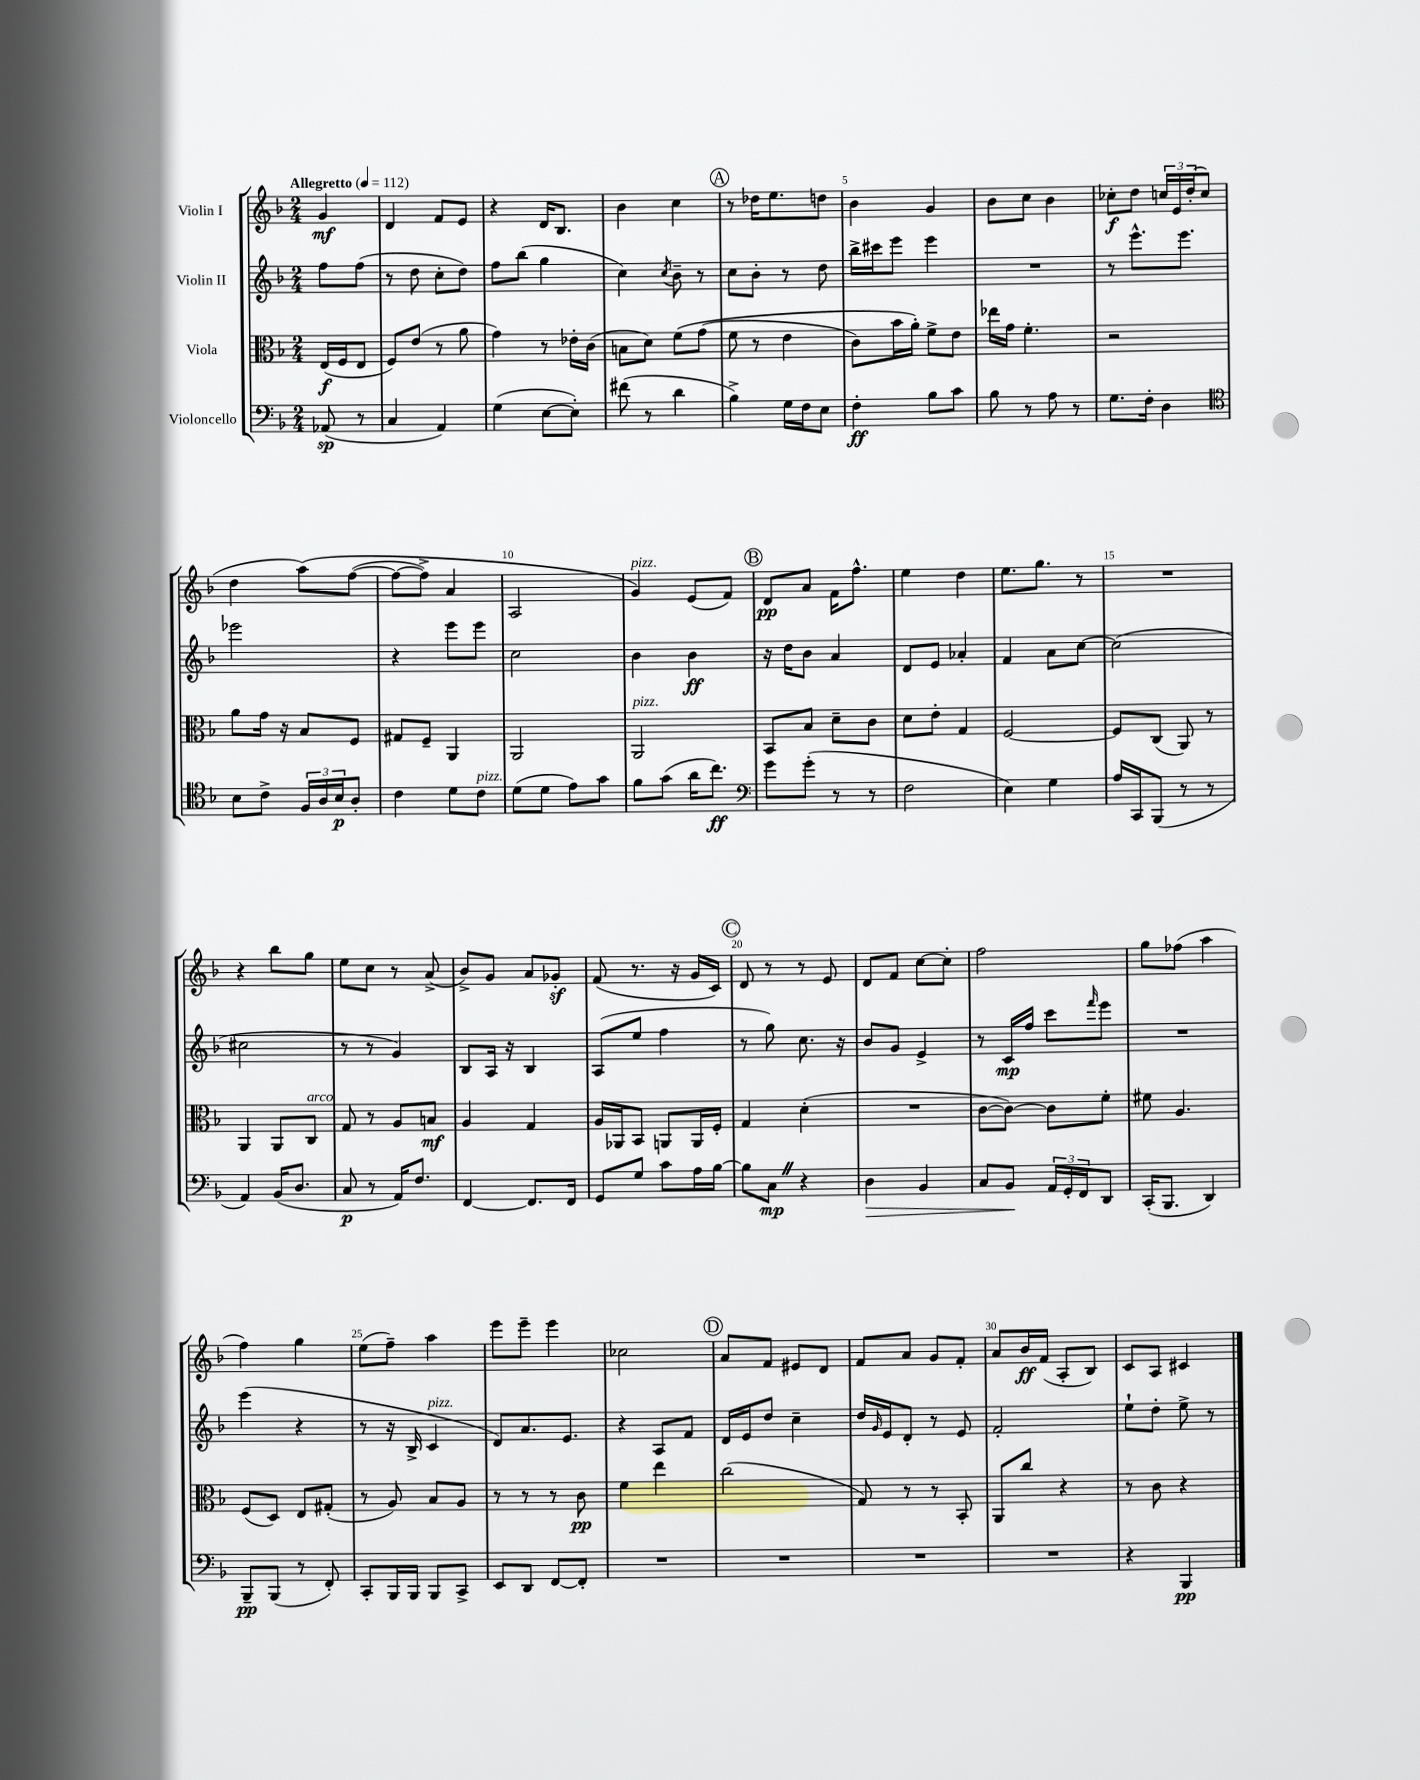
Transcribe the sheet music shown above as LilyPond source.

<<
\new StaffGroup <<
\new Staff = "s0" \with { instrumentName = "Violin I" } {
    \clef treble \key f \major \numericTimeSignature \time 2/4 \partial 4 \tempo "Allegretto" 4 = 112
    g'4\mf |
    d'4 f'8 e'8 |
    r4 d'16 bes8. |
    bes'4 c''4 |
    \mark \markup { \circle "A" } r8 des''16 e''8. d''8 |
    bes'4 g'4 |
    bes'8 c''8 bes'4 |
    ces''8-.\f d''8 \tuplet 3/2 { c''16 e'16 d''16-.( } c''8 |
    d''4 a''8)\( f''8~( |
    f''8~ f''8->) a'4 |
    a2 |
    g'4^\markup { \italic "pizz." }\) e'8( f'8) |
    \mark \markup { \circle "B" } d'8\pp a'8 f'16 f''8.-^ |
    e''4 d''4 |
    e''8. g''8. r8 |
    R2 |
    r4 bes''8 g''8 |
    e''8 c''8 r8 a'8->( |
    bes'8->) g'8 a'8 ges'8-.\sf |
    f'8( r8. r16 g'16 c'16) |
    \mark \markup { \circle "C" } d'8 r8 r8 e'8 |
    d'8 f'8 c''8~ c''8-. |
    f''2 |
    g''8 fes''8( a''4 |
    f''4) g''4 |
    e''8( f''8--) a''4 |
    e'''8 e'''8-- e'''4 |
    ces''2 |
    \mark \markup { \circle "D" } a'8 f'8 eis'8 d'8 |
    f'8 a'8 g'8 f'8-. |
    a'8 bes'16\ff f'16( a8-. bes8) |
    c'8 a8 cis'4 \bar "|." |
}
\new Staff = "s1" \with { instrumentName = "Violin II" } {
    \clef treble \key f \major \numericTimeSignature \time 2/4 \partial 4
    f''8 f''8( |
    r8 d''8 c''8-. d''8) |
    f''8 bes''8( g''4 |
    c''4) \acciaccatura { c''8 } bes'8-- r8 |
    \mark \markup { \circle "A" } c''8 bes'8-. r8 d''8 |
    bes''16-> cis'''16 e'''8 e'''4 |
    R2 |
    r8 e'''8.-^ e'''8. |
    ees'''2 |
    r4 e'''8 e'''8 |
    c''2 |
    bes'4 bes'4\ff |
    \mark \markup { \circle "B" } r16 d''16 bes'8 a'4 |
    d'8 e'8 aes'4-. |
    f'4 a'8 c''8~ |
    c''2( |
    cis''2 |
    r8 r8 g'4) |
    bes8 a16 r16 bes4 |
    a8( e''8 f''4 |
    \mark \markup { \circle "C" } r8 g''8) c''8. r16 |
    bes'8 g'8 e'4-> |
    r8 c'16\mp f''16 c'''8 \grace { f'''16 } e'''8 |
    R2 |
    e'''4( r4 |
    r8 r16 bes16-> c'4^\markup { \italic "pizz." } |
    d'8) a'8. e'8. |
    r4 a8 f'8 |
    \mark \markup { \circle "D" } d'16 e'16 d''8 c''4-- |
    d''16 \grace { g'16 } e'16 d'8-. r8 e'8 |
    f'2-. |
    e''8-! d''8-. e''8-> r8 \bar "|." |
}
\new Staff = "s2" \with { instrumentName = "Viola" } {
    \clef alto \key f \major \numericTimeSignature \time 2/4 \partial 4
    e16\f( f16 e8 |
    f8) e'8( r8 a'8 |
    g'4) r8 ees'16-. c'16( |
    b8 d'8) f'8\( g'8( |
    \mark \markup { \circle "A" } f'8 r8 e'4 |
    c'8) bes'16 a'16-.\) f'8-> e'8 |
    ees''16 g'16 f'4.-. |
    r2 |
    a'8 g'16 r16 bes8 f8 |
    gis8 f8-- a,4 |
    a,2 |
    a,2^\markup { \italic "pizz." } |
    \mark \markup { \circle "B" } bes,8 bes8 d'8-- c'8 |
    d'8 e'8-. g4 |
    f2~ |
    f8 c8( a,8) r8 |
    a,4 a,8 c8^\markup { \italic "arco" } |
    g8 r8 a8 b8\mf |
    a4 g4 |
    a16 aes,16 bes,8 a,8 a,16 f16-. |
    \mark \markup { \circle "C" } g4 d'4-.( |
    R2 |
    c'8~ c'8~) c'8 f'8-. |
    fis'8 a4. |
    f8( d8) e8 gis8-.( |
    r8 a8) bes8 a8 |
    r8 r8 r8 c'8\pp |
    f'4 e''4 |
    \mark \markup { \circle "D" } c''2( |
    g8) r8 r8 bes,8-. |
    a,8 c''8 r4 |
    r8 c'8 r4 \bar "|." |
}
\new Staff = "s3" \with { instrumentName = "Violoncello" } {
    \clef bass \key f \major \numericTimeSignature \time 2/4 \partial 4
    aes,8\sp( r8 |
    c4 a,4) |
    g4( e8~ e8-.) |
    fis'8( r8 d'4 |
    \mark \markup { \circle "A" } bes4->) g16 f16 e8 |
    f4-.\ff bes8 c'8 |
    bes8 r8 a8 r8 |
    g8. f16-. d4 |
    \clef tenor bes8 c'8-> \tuplet 3/2 { f16 a16 bes16\p } a8-. |
    c'4 d'8 c'8^\markup { \italic "pizz." } |
    d'8( d'8 e'8) g'8 |
    f'8 g'8( a'16 c''8.\ff) |
    \mark \markup { \circle "B" } \clef bass g'8 g'8-.( r8 r8 |
    f2 |
    e4) g4 |
    a16 c,16 bes,,8( r8 r8 |
    a,4) bes,16( d8. |
    c8\p r8 a,16) f8. |
    f,4~ f,8. f,16 |
    g,8 g8 c'8 a16 bes16~ |
    \mark \markup { \circle "C" } bes8 c8\mp \once \override BreathingSign.text = \markup { \musicglyph "scripts.caesura.straight" } \breathe r4 |
    d4\> bes,4 |
    c8 bes,8\! \tuplet 3/2 { a,16 g,16-. f,16 } d,8 |
    c,16-.( bes,,8. d,4) |
    bes,,8--\pp bes,,8( r8 f,8-.) |
    c,8-. bes,,16 bes,,16 bes,,8 c,8-> |
    e,8 d,8 f,8~ f,8-. |
    R2 |
    \mark \markup { \circle "D" } R2 |
    R2 |
    R2 |
    r4 bes,,4\pp \bar "|." |
}
>>
>>
\layout { \context { \Score \override BarNumber.break-visibility = ##(#f #t #t) barNumberVisibility = #(every-nth-bar-number-visible 5) } }
